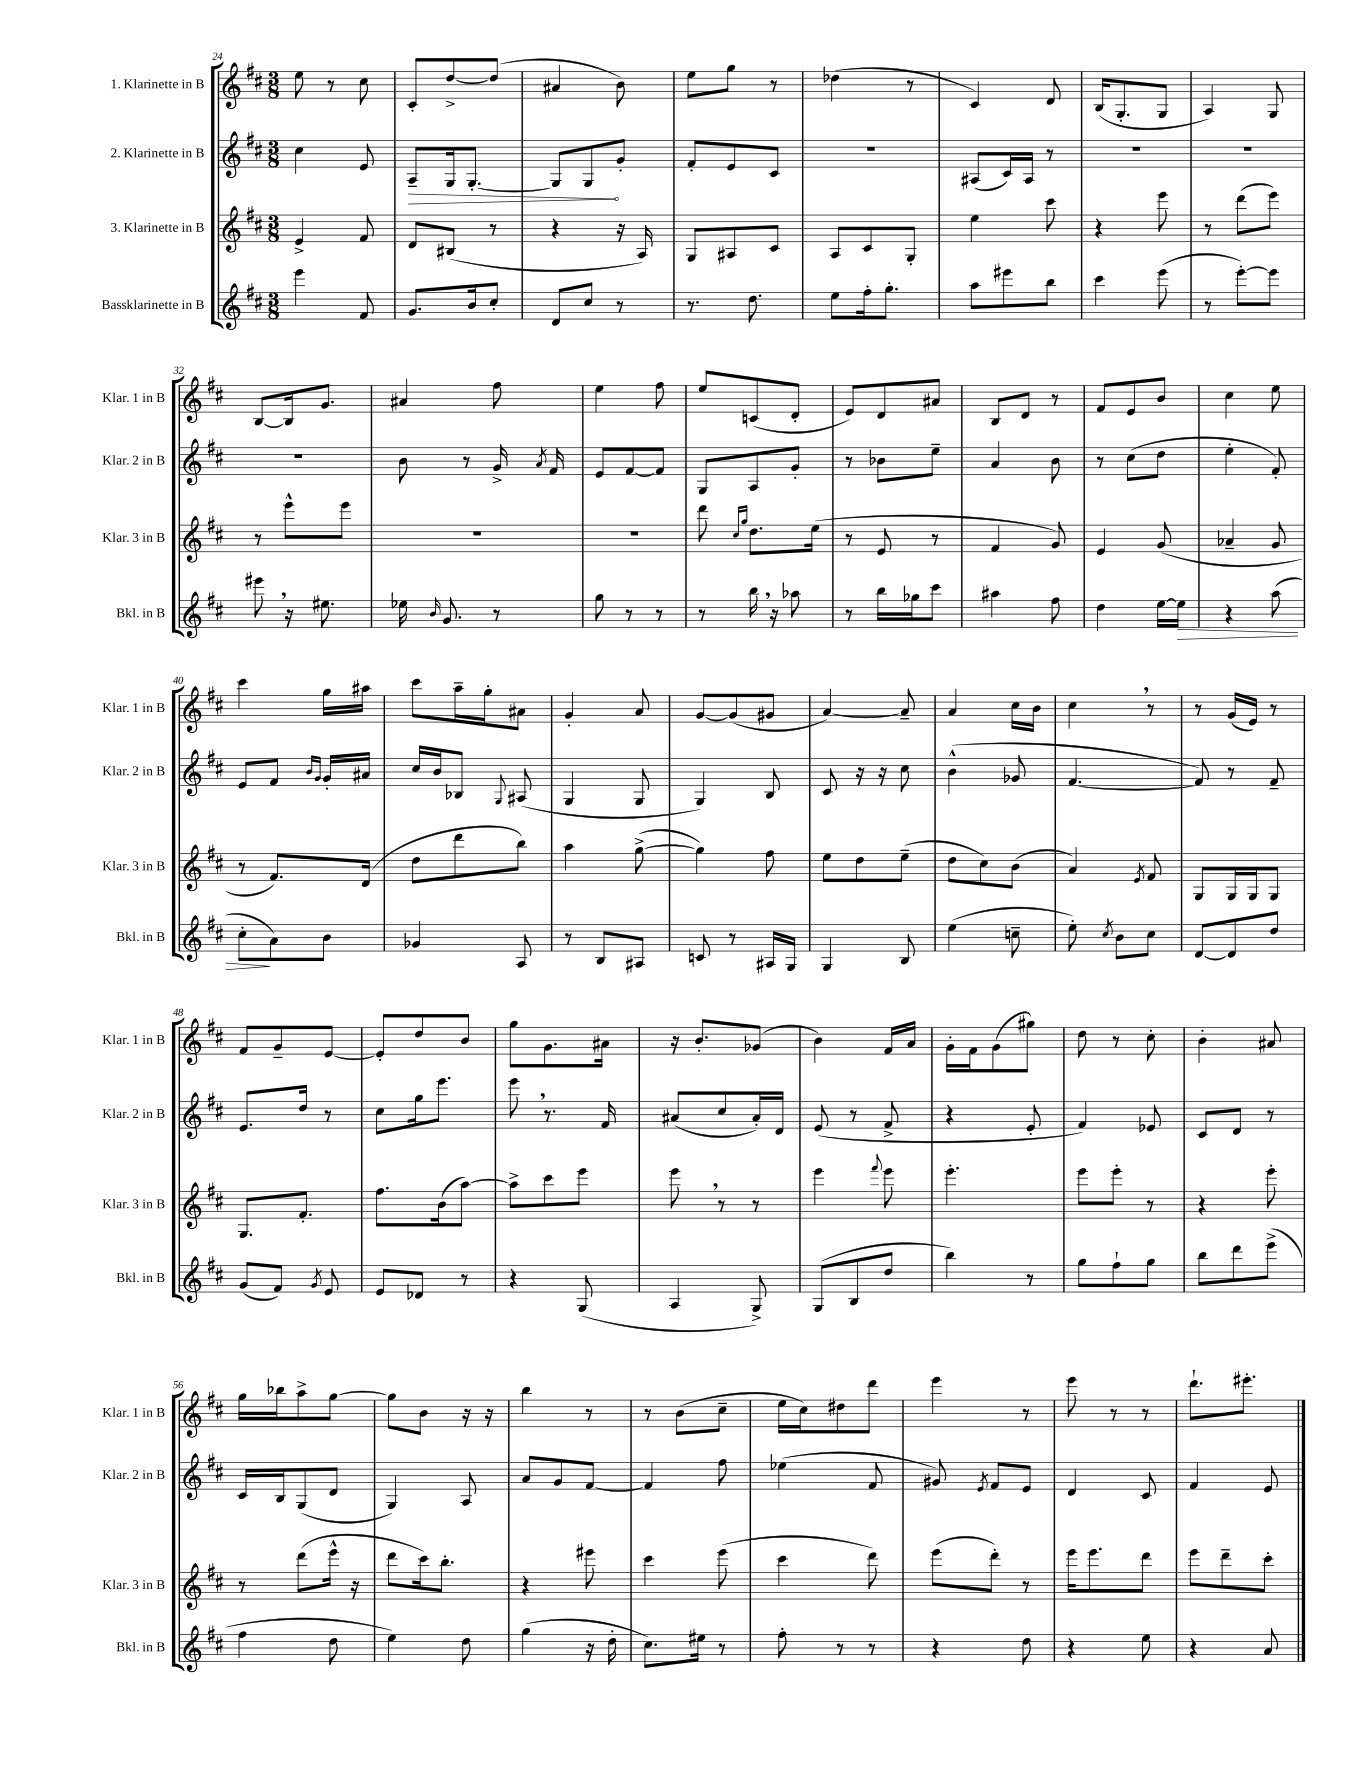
<<
\new StaffGroup <<
\new Staff = "s0" \with { instrumentName = "1. Klarinette in B" shortInstrumentName = "Klar. 1 in B" } {
    \clef treble \key d \major \numericTimeSignature \time 3/8
    \autoBeamOff e''8 r8 cis''8 |
    cis'8[-. d''8~-> d''8]( |
    ais'4 b'8) |
    e''8[ g''8] r8 |
    des''4( r8 |
    cis'4) d'8 |
    b16[( g8.-. g8] |
    a4) g8 |
    b8[~ b16 g'8.] |
    ais'4 fis''8 |
    e''4 fis''8 |
    e''8[ c'8( d'8]-. |
    e'8[) d'8 ais'8] |
    b8[ d'8] r8 |
    fis'8[ e'8 b'8] |
    cis''4 e''8 |
    cis'''4 g''16[ ais''16] |
    cis'''8[ a''16-- g''16-. ais'8] |
    g'4-. a'8 |
    g'8[~ g'8( gis'8] |
    a'4~) a'8-- |
    a'4 cis''16[ b'16] |
    cis''4 \breathe r8 |
    r8 g'16[( e'16]) r8 |
    fis'8[ g'8-- e'8]~ |
    e'8[-. d''8 b'8] |
    g''8[ g'8. ais'16] |
    r16 b'8.[-. ges'8]( |
    b'4) fis'16[ a'16] |
    g'16[-. fis'16 g'8( gis''8]) |
    d''8 r8 cis''8-. |
    b'4-. ais'8 |
    g''16[ bes''16 a''8-> g''8]~ |
    g''8[ b'8] r16 r16 |
    b''4 r8 |
    r8 b'8[( cis''8]-- |
    e''16[ cis''16) dis''8 d'''8] |
    e'''4 r8 |
    e'''8 r8 r8 |
    d'''8.[-! eis'''8.]-. \bar "|." |
}
\new Staff = "s1" \with { instrumentName = "2. Klarinette in B" shortInstrumentName = "Klar. 2 in B" } {
    \clef treble \key d \major \numericTimeSignature \time 3/8
    \autoBeamOff cis''4 e'8 |
    \once \override Hairpin.circled-tip = ##t a8[--\> g16 g8.]~-. |
    g8[ g8\! g'8]-. |
    fis'8[-. e'8 cis'8] |
    R4. |
    ais8[( cis'16) ais16] r8 |
    R4. |
    R4. |
    R4. |
    b'8 r8 g'16-> \acciaccatura { a'8 } fis'16 |
    e'8[ fis'8~ fis'8] |
    g8[ a8 g'8]-. |
    r8 bes'8[ e''8]-- |
    a'4 b'8 |
    r8 cis''8[( d''8] |
    e''4-. fis'8-.) |
    e'8[ fis'8] \grace { b'16[ g'16] } g'16[-. ais'16] |
    cis''16[ b'16 bes8] \appoggiatura { g8 } ais8( |
    g4 g8 |
    g4) b8 |
    cis'8 r16 r16 cis''8 |
    b'4-^( ges'8 |
    fis'4.~ |
    fis'8) r8 fis'8-- |
    e'8.[ d''16] r8 |
    cis''8[ g''16 e'''8.] |
    e'''8 \breathe r8. fis'16 |
    ais'8[( cis''8 ais'16-.) d'16] |
    e'8( r8 fis'8-> |
    r4 e'8-. |
    fis'4) ees'8 |
    cis'8[ d'8] r8 |
    cis'16[ b16 g8( d'8] |
    g4) a8 |
    a'8[ g'8 fis'8]~ |
    fis'4 fis''8 |
    ees''4( fis'8 |
    gis'8) \acciaccatura { e'8 } fis'8[ e'8] |
    d'4 cis'8 |
    fis'4 e'8 \bar "|." |
}
\new Staff = "s2" \with { instrumentName = "3. Klarinette in B" shortInstrumentName = "Klar. 3 in B" } {
    \clef treble \key d \major \numericTimeSignature \time 3/8
    \autoBeamOff e'4-> fis'8 |
    d'8[ bis8]( r8 |
    r4 r16 a16) |
    g8[ ais8 cis'8] |
    a8[ cis'8 g8]-. |
    e''4 cis'''8 |
    r4 e'''8 |
    r8 d'''8[( e'''8]) |
    r8 e'''8[-^ e'''8] |
    R4. |
    R4. |
    d'''8 \grace { cis''16[ g''16] } d''8.[ e''16]( |
    r8 e'8 r8 |
    fis'4 g'8) |
    e'4 g'8( |
    aes'4-- g'8 |
    r8 fis'8.[) d'16]( |
    d''8[ d'''8 b''8]) |
    a''4 g''8~->( |
    g''4) fis''8 |
    e''8[ d''8 e''8]--( |
    d''8[ cis''8) b'8]( |
    a'4) \acciaccatura { e'8 } fis'8 |
    g8[ g16 g16 g8] |
    g8.[ fis'8.]-. |
    fis''8.[ b'16( a''8]~) |
    a''8[-> cis'''8 e'''8] |
    e'''8 \breathe r8 r8 |
    e'''4 \appoggiatura { fis'''8 } e'''8 |
    e'''4.-. |
    e'''8[ e'''8]-. r8 |
    r4 e'''8-. |
    r8 d'''8[( e'''16]-^ r16 |
    d'''8[ cis'''16) b''8.]-. |
    r4 eis'''8 |
    cis'''4 e'''8( |
    cis'''4 d'''8) |
    e'''8[( d'''8]-.) r8 |
    e'''16[ e'''8. d'''8] |
    e'''8[ d'''8-- cis'''8]-. \bar "|." |
}
\new Staff = "s3" \with { instrumentName = "Bassklarinette in B" shortInstrumentName = "Bkl. in B" } {
    \clef treble \key d \major \numericTimeSignature \time 3/8
    \autoBeamOff e'''4 fis'8 |
    g'8.[ b'16 cis''8]-. |
    d'8[ cis''8] r8 |
    r8. d''8. |
    e''8[ fis''16-. g''8.]-. |
    a''8[ eis'''8 b''8] |
    cis'''4 e'''8( |
    r8 e'''8[~-.) e'''8] |
    eis'''8 \breathe r16 eis''8. |
    ees''16 \grace { b'16 } g'8. r8 |
    g''8 r8 r8 |
    r8 b''16 \breathe r16 aes''8 |
    r8 b''16[ ges''16 cis'''8] |
    ais''4 fis''8 |
    d''4 e''16[~ e''16]\> |
    r4 a''8( |
    cis''8[-.\! a'8) b'8] |
    ges'4 a8 |
    r8 b8[ ais8] |
    c'8 r8 ais16[ g16] |
    g4 b8 |
    e''4( c''8-- |
    e''8-.) \acciaccatura { cis''8 } b'8[ cis''8] |
    d'8[~ d'8 d''8] |
    g'8[( fis'8]) \acciaccatura { g'8 } e'8 |
    e'8[ des'8] r8 |
    r4 g8( |
    a4 g8->) |
    g8[( b8 d''8] |
    b''4) r8 |
    g''8[ fis''8-! g''8] |
    b''8[ d'''8 e'''8]->( |
    fis''4 d''8 |
    e''4) d''8 |
    g''4( r16 d''16-. |
    cis''8.[) eis''16] r8 |
    fis''8-. r8 r8 |
    r4 d''8 |
    r4 e''8 |
    r4 a'8 \bar "|." |
}
>>
>>
\layout { \context { \Score currentBarNumber = #24 } }
